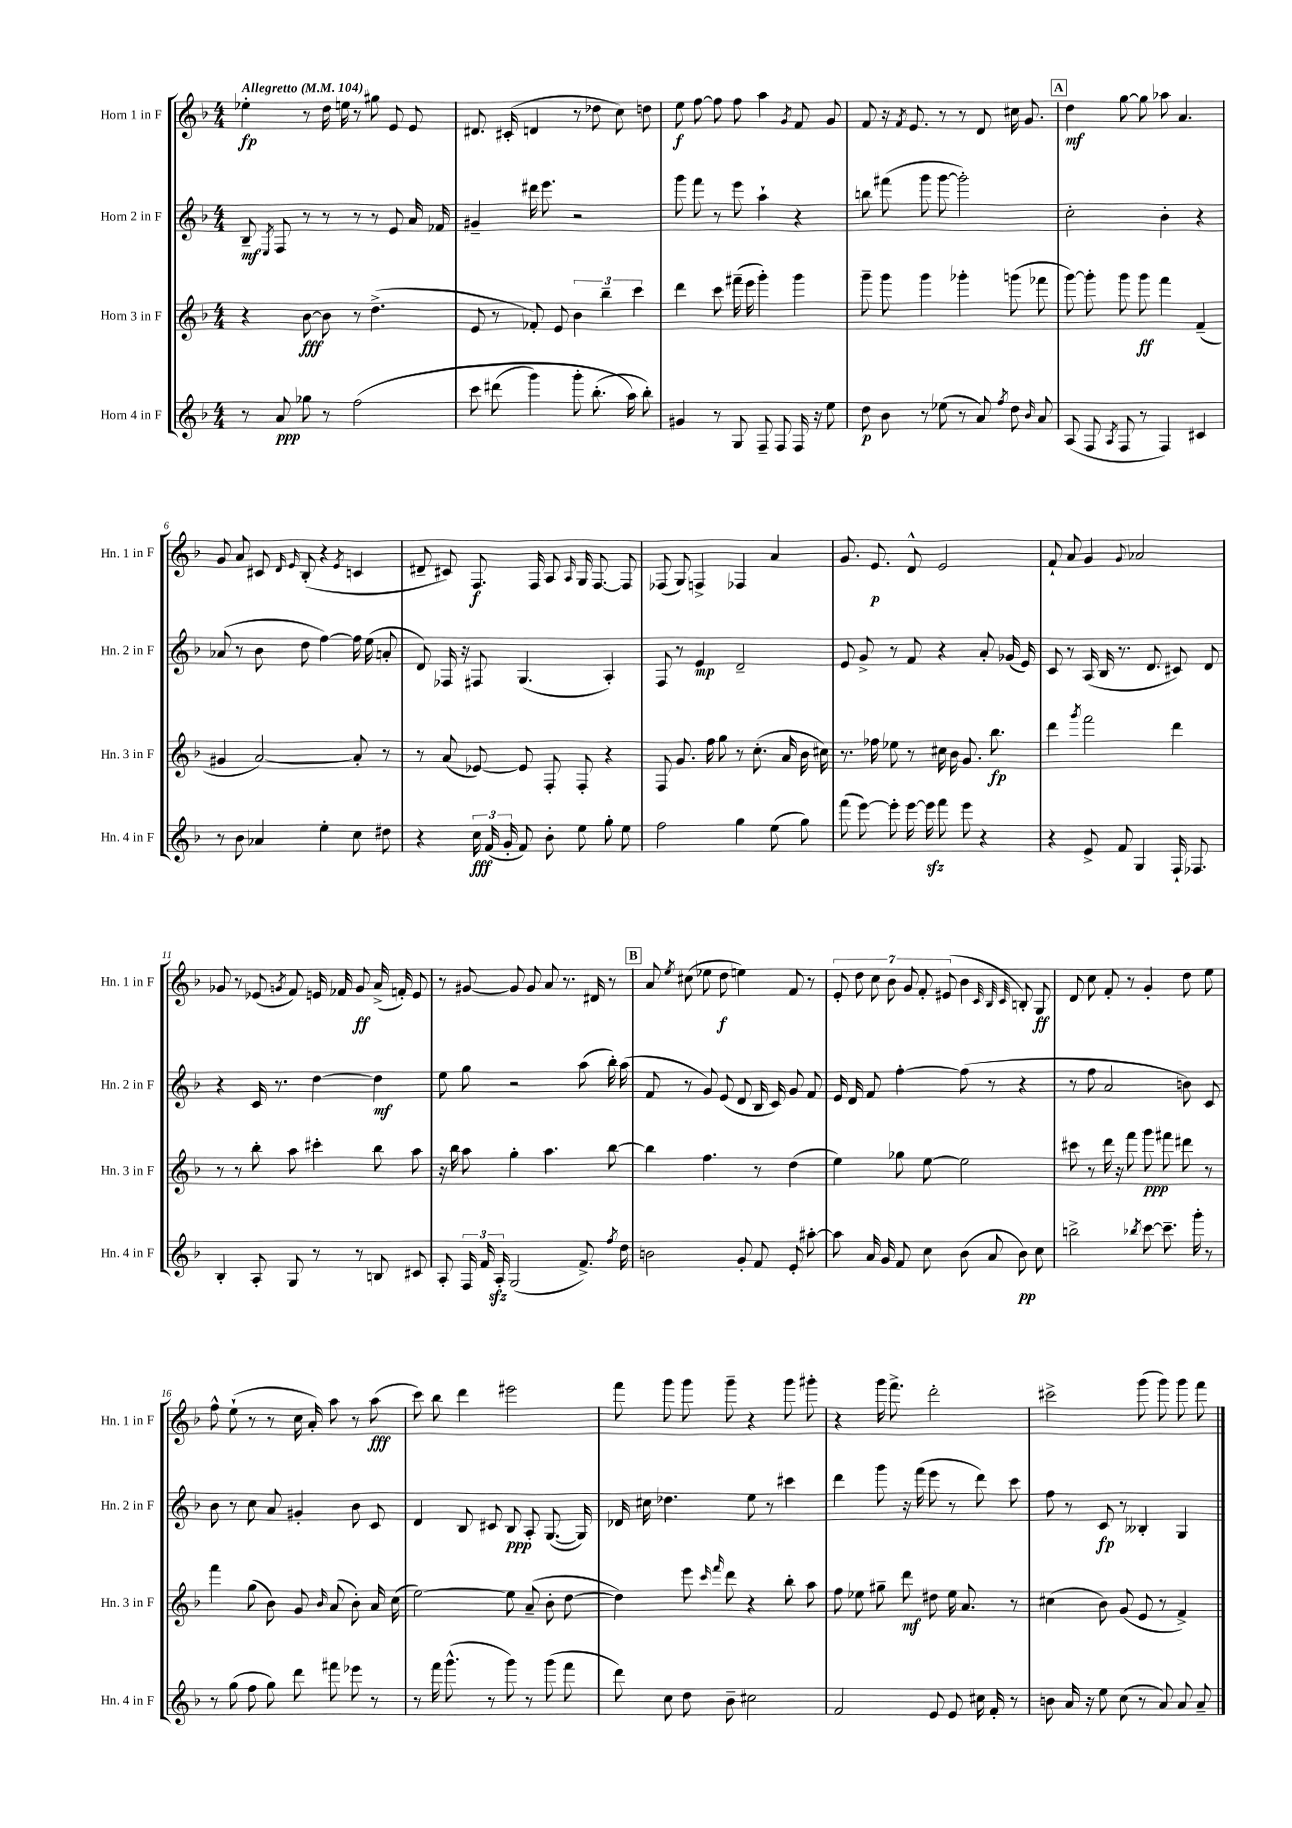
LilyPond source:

<<
\new StaffGroup <<
\new Staff = "s0" \with { instrumentName = "Horn 1 in F" shortInstrumentName = "Hn. 1 in F" } {
    \clef treble \key f \major \numericTimeSignature \time 4/4 \tempo "Allegretto" 4 = 104
    \autoBeamOff ees''4-.\fp r8 d''16 e''16 r8 gis''8 e'8 e'8 |
    dis'8. cis'16-.( d'4 r8 des''8 c''8) d''8 |
    e''8\f f''8~ f''8 f''8 a''4 \acciaccatura { g'8 } f'8 g'8 |
    f'8 r16 \acciaccatura { f'8 } e'8. r8 r8 d'8 cis''16 g'8. |
    \mark \markup { \box "A" } d''4\mf g''8~ g''8 aes''8 a'4. |
    g'8 a'8 cis'8 \grace { d'16 e'16 } bes8-.( r4 \acciaccatura { e'8 } c'4 |
    dis'8-- cis'8) f8.\f f16 a8 \grace { a16 } g16 f8.~ f8 |
    fes8( g8) f4-> fes4 a'4 |
    g'8. e'8.\p d'8-^ e'2 |
    f'8-! a'8 g'4 \appoggiatura { g'8 } aes'2 |
    ges'8 r8 ees'8( \acciaccatura { g'8 } f'8) e'16 fes'16 g'8\ff a'16->( f'16-.) e'8 |
    r8 gis'8~ gis'8 gis'8 a'8 r8. dis'16 r8 |
    \mark \markup { \box "B" } a'8 \acciaccatura { e''8 } cis''8( ees''8 d''8\f e''4) f'8 r8 |
    \tuplet 7/4 { e'8-. d''8 c''8 bes'8 g'8 f'8-. eis'8( } bes'4 \grace { c'32 bes32 c'32 } b8-.) g8\ff |
    d'8 c''8 f'8-. r8 g'4-. d''8 e''8 |
    f''8-^ e''8-!( r8 r8 c''16 a'16-.) a''8 r8 a''8\fff( |
    c'''8) bes''8 d'''4 eis'''2 |
    f'''8 g'''8 g'''8 g'''8-- r4 g'''8 gis'''8-. |
    r4 g'''16 f'''8.-> d'''2-. |
    cis'''2-> g'''8( g'''8) g'''8 f'''8 \bar "|." |
}
\new Staff = "s1" \with { instrumentName = "Horn 2 in F" shortInstrumentName = "Hn. 2 in F" } {
    \clef treble \key f \major \numericTimeSignature \time 4/4
    \autoBeamOff bes8--\mf \acciaccatura { e8 } f8 r8 r8 r8 r8 e'8 a'16 fes'16 |
    gis'4-- dis'''16 e'''8. r2 |
    g'''8 f'''8 r8 e'''8 a''4-! r4 |
    b''8 fis'''8( g'''8 g'''8~ g'''2-.) |
    \mark \markup { \box "A" } c''2-. bes'4-. r4 |
    aes'8( r8 bes'8 d''8 f''4~) f''16 e''16( a'8-. |
    d'8) fes16 r16 fis8 g4.( a4-.) |
    f8 r8 e'4\mp d'2-- |
    e'8 g'8-> r8 f'8 r4 a'8-. ges'16( e'16) |
    c'8 r8 a16( bes16 r8. d'8. cis'8) d'8 |
    r4 c'16 r8. d''4~ d''4\mf |
    e''8 g''8 r2 a''8( bes''16-.) a''16( |
    \mark \markup { \box "B" } f'8 r8 g'8) e'8( d'8 bes16 c'16) g'8 f'8 |
    e'16 d'16 f'8 f''4~-. f''8( r8 r4 |
    r8 f''8 a'2 b'8) c'8 |
    bes'8 r8 c''8 a'8 gis'4-. bes'8 c'8 |
    d'4 bes8 cis'8 bes8\ppp a8-. g8.~( g16) |
    des'16 cis''16 des''4. e''8 r8 cis'''4 |
    d'''4 g'''8 r16 f'''16( e'''8 r8 d'''8) c'''8 |
    f''8 r8 c'8\fp r8 beses4-. g4 \bar "|." |
}
\new Staff = "s2" \with { instrumentName = "Horn 3 in F" shortInstrumentName = "Hn. 3 in F" } {
    \clef treble \key f \major \numericTimeSignature \time 4/4
    \autoBeamOff r4 bes'8~\fff bes'8 r8 d''4.->( |
    e'8 r8 fes'8-.) e'8 \tuplet 3/2 { bes'4 bes''4-- c'''4 } |
    d'''4 c'''8 fis'''16--( e'''16 g'''4-.) g'''4 |
    g'''8-- g'''8 g'''4 ges'''4-. g'''8( fes'''8 |
    \mark \markup { \box "A" } g'''8~) g'''8-. g'''8 g'''8\ff f'''4 f'4--( |
    gis'4 a'2~) a'8-. r8 |
    r8 a'8( ees'8~) ees'8 f8-. f8-. r4 |
    f8 g'8. f''16 g''8 r8 c''8.-.( a'16 bes'16 cis''16) |
    r8. fes''16 ees''8 r8 cis''16 bes'16 g'8. bes''8.\fp |
    d'''4 \acciaccatura { g'''8 } f'''2 d'''4 |
    r8 r8 bes''8-. a''8 cis'''4-. bes''8 a''8 |
    r16 bes''16 a''8 g''4-. a''4. bes''8~ |
    \mark \markup { \box "B" } bes''4 f''4. r8 d''4( |
    e''4) ges''8 e''8~ e''2 |
    cis'''8 r8 d'''16 r16 f'''8 g'''8\ppp fis'''8 dis'''8 r8 |
    f'''4 g''8( bes'8) g'8 \grace { bes'16 } a'8( bes'8-.) a'16 c''16( |
    e''2~) e''8 a'8--( bes'8-. d''8~ |
    d''4) e'''8 \grace { c'''16 f'''16 } d'''8 r4 bes''8-. a''8 |
    f''8 ees''8 gis''8-- d'''8\mf dis''8 ees''16 a'8. r8 |
    cis''4( bes'8) g'8( e'8 r8 f'4->) \bar "|." |
}
\new Staff = "s3" \with { instrumentName = "Horn 4 in F" shortInstrumentName = "Hn. 4 in F" } {
    \clef treble \key f \major \numericTimeSignature \time 4/4
    \autoBeamOff r8 a'8\ppp ges''8 r8 f''2\( |
    c'''8 dis'''8( g'''4) g'''8-. bes''8.-.( a''16\) bes''8-.) |
    gis'4 r8 g8 f8-- f8 f16 r16 e''8 |
    d''8\p bes'8 r8 ees''8( r8 a'8) \acciaccatura { f''8 } d''8 \grace { bes'16 } a'8 |
    \mark \markup { \box "A" } a8( f8 \acciaccatura { a8 } f8 r8 f4) cis'4 |
    r8 bes'8 aes'4 e''4-. c''8 dis''8 |
    r4 \tuplet 3/2 { c''16\fff f'16( g'16-. } f'8) bes'8-. e''8 g''8-. e''8 |
    f''2 g''4 e''8( g''8) |
    f'''8( e'''8~) e'''8-. e'''16~ e'''16\sfz f'''8 e'''8 r4 |
    r4 e'8-> f'8 g4 f16-! fes8. |
    bes4-. a8-. g8 r8 r8 b8 cis'8 |
    a8-. \tuplet 3/2 { f16 f'16 a16-.\sfz } g2( f'8.->) \acciaccatura { f''8 } d''16 |
    \mark \markup { \box "B" } b'2 g'8-. f'8 e'8-. ais''8~-. |
    ais''8 a'16 g'16 f'8 c''8 bes'8( a'8 bes'8\pp) c''8 |
    b''2-> \acciaccatura { bes''8 } c'''8~ c'''8.-- g'''16-. r8 |
    r8 g''8( f''8 g''8) d'''8 fis'''8 ees'''8 r8 |
    r8 f'''16 g'''8.-^( r8 g'''8) r8 g'''8( f'''8 |
    d'''8) c''8 d''8 bes'8-- cis''2 |
    f'2 e'8 e'8 cis''16 f'16-. r8 |
    b'8 a'16 r16 e''8 c''8( r8 a'8) a'8 a'8-- \bar "|." |
}
>>
>>
